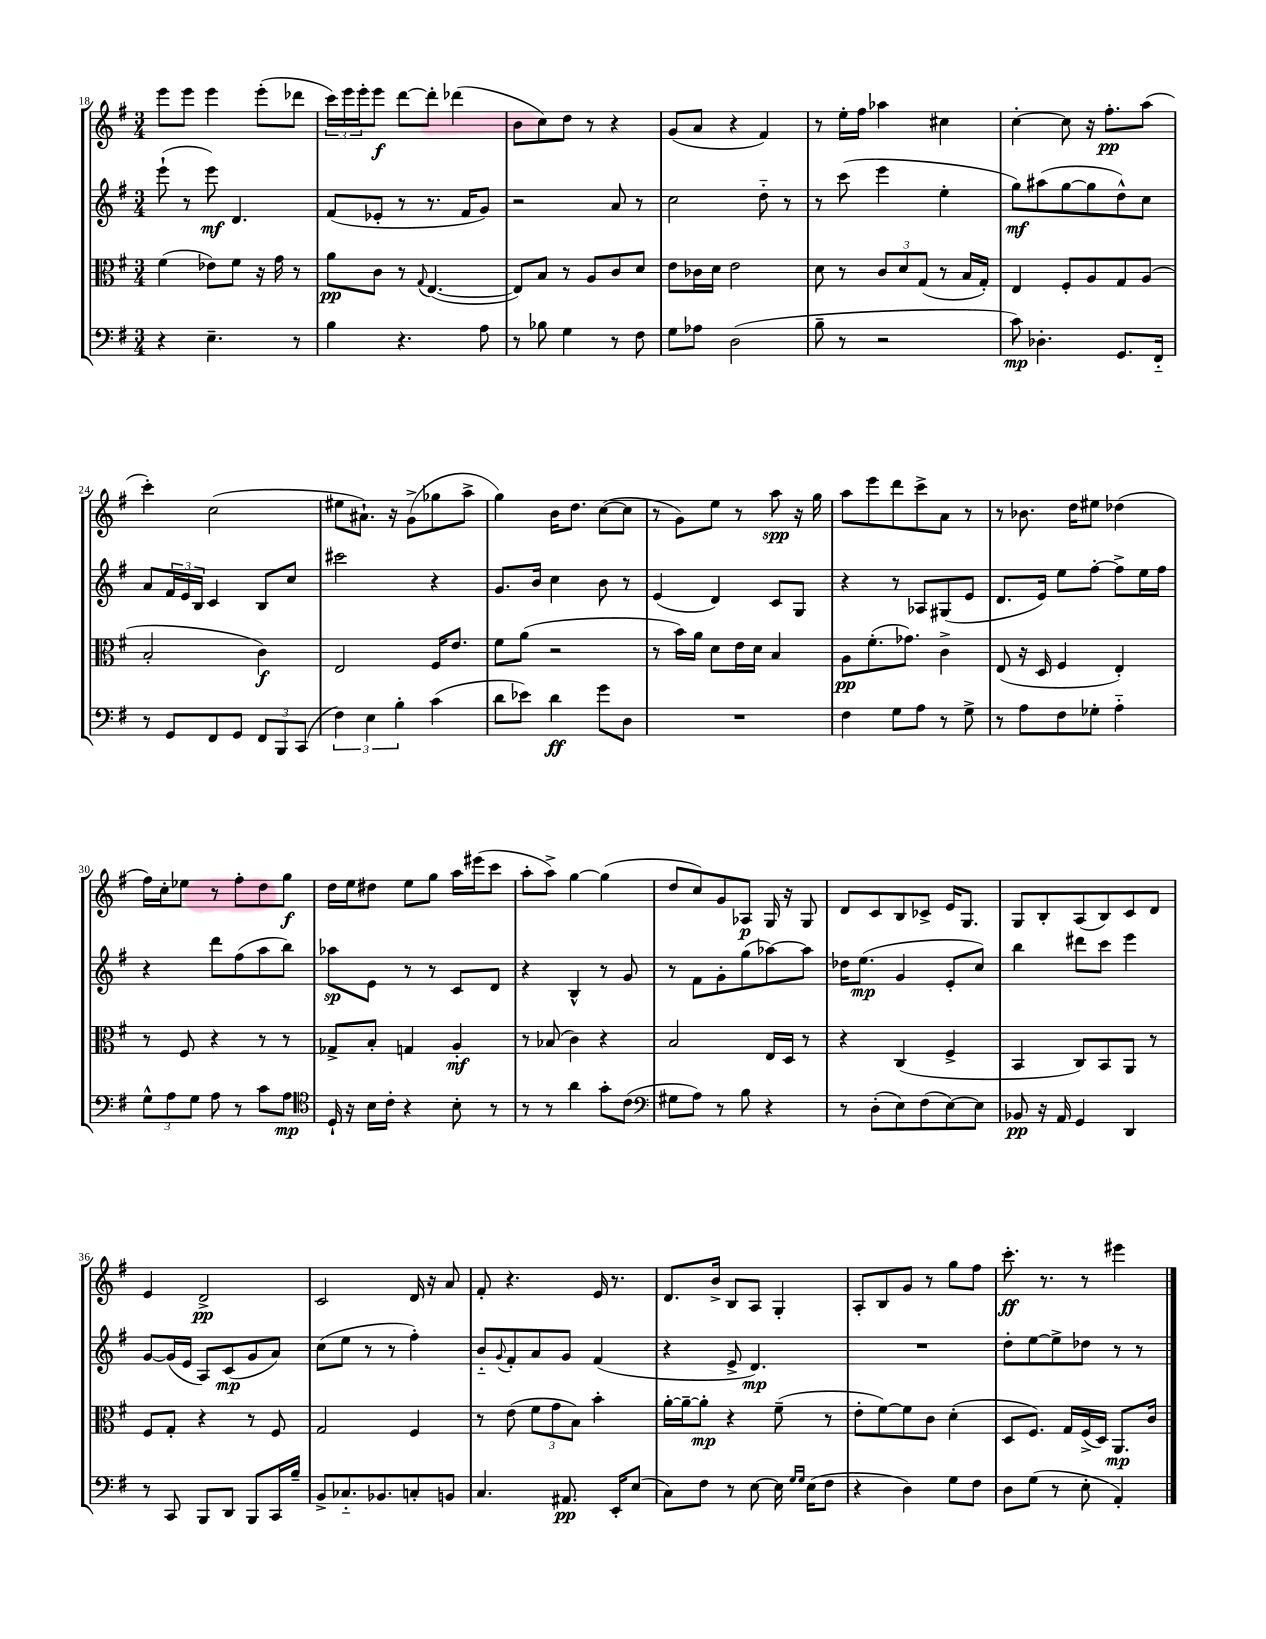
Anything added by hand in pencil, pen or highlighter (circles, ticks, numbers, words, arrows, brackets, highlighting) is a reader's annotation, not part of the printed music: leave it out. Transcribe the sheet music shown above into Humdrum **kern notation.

**kern	**dynam	**kern	**dynam	**kern	**dynam	**kern	**dynam
*part4	*part4	*part3	*part3	*part2	*part2	*part1	*part1
*staff4	*staff4	*staff3	*staff3	*staff2	*staff2	*staff1	*staff1
*clefF4	*	*clefC3	*	*clefG2	*	*clefG2	*
*k[f#]	*	*k[f#]	*	*k[f#]	*	*k[f#]	*
*M3/4	*	*M3/4	*	*M3/4	*	*M3/4	*
=18	=18	=18	=18	=18	=18	=18	=18
4r	.	(4f#\	.	(8eee`\	.	8eee\L	.
.	.	.	.	8r	.	8eee\J	.
4.E~\	.	8e-X\L)	.	8eee\)	mf	4eee\	.
.	.	8f#\J	.	4.d/	.	.	.
.	.	16r	.	.	.	(8eee'\L	.
.	.	16g\	.	.	.	.	.
8r	.	8r	.	.	.	8ddd-X\J	.
=19	=19	=19	=19	=19	=19	=19	=19
4B\	.	8a\L	pp	(8f#/L	.	24ccc\LL)	.
.	.	.	.	.	.	24eee\	.
.	.	.	.	.	.	24eee'\J	.
.	.	8c\J	.	8e-X'/J	.	8eee\J	f
4.r	.	8r	.	8r	.	[8ddd\L	.
.	.	8qqG/	.	.	.	.	.
.	.	([4.E/	.	8.r	.	8ddd'\J]	.
.	.	.	.	.	.	(4ddd-X\	.
.	.	.	.	16f#/KL	.	.	.
8A\	.	.	.	8g/J)	.	.	.
=20	=20	=20	=20	=20	=20	=20	=20
8r	.	8E/L])	.	2r	.	8b\L	.
8B-X\	.	8B/J	.	.	.	8cc\)	.
4G\	.	8r	.	.	.	8dd\J	.
.	.	8A/L	.	.	.	8r	.
8r	.	8c/	.	8a/	.	4r	.
8F#\	.	8d/J	.	8r	.	.	.
=21	=21	=21	=21	=21	=21	=21	=21
8G\L	.	8e\L	.	2cc\	.	(8g/L	.
8A-X\J	.	16c-X\L	.	.	.	8a/J	.
.	.	16d\JJ	.	.	.	.	.
(2D\	.	2e\	.	.	.	4r	.
.	.	.	.	8dd\	.	4f#/)	.
.	.	.	.	8r	.	.	.
=22	=22	=22	=22	=22	=22	=22	=22
8B~\	.	8d\	.	8r	.	8r	.
8r	.	8r	.	(8ccc\	.	16ee'\LL	.
.	.	.	.	.	.	16ff#\JJ	.
2r	.	12c/L	.	4eee\	.	4aa-X\	.
.	.	12d/	.	.	.	.	.
.	.	(12G/J	.	.	.	.	.
.	.	8r	.	4ee'\	.	4cc#X\	.
.	.	16B/LL	.	.	.	.	.
.	.	16G'/JJ)	.	.	.	.	.
=23	=23	=23	=23	=23	=23	=23	=23
8c\)	mp	4E/	.	8gg\L)	mf	[4cc'\	.
4.D-X'\	.	.	.	(8aa#X\	.	.	.
.	.	8F#'/L	.	[8gg\	.	8cc\]	.
.	.	8A/	.	8gg\]	.	16r	.
.	.	.	.	.	.	8.ff#'\L	pp
8.GG/L	.	8G/	.	8dd^^\)	.	.	.
.	.	(8A/J	.	8cc\J	.	(8aa\J	.
16FF#/Jk	.	.	.	.	.	.	.
!!LO:LB:g=z
=24	=24	=24	=24	=24	=24	=24	=24
8r	.	2B'/	.	8a/L	.	4ccc'\)	.
8GG/L	.	.	.	24f#/L	.	.	.
.	.	.	.	24e/	.	.	.
.	.	.	.	24B/JJ	.	.	.
8FF#/	.	.	.	4c/	.	(2cc\	.
8GG/J	.	.	.	.	.	.	.
12FF#/L	.	4c\)	f	8B/L	.	.	.
12BBB/	.	.	.	.	.	.	.
.	.	.	.	8cc/J	.	.	.
(12CC/J	.	.	.	.	.	.	.
=25	=25	=25	=25	=25	=25	=25	=25
6F#\)	.	2E/	.	2ccc#X\	.	8ee#X\L	.
.	.	.	.	.	.	8.a#X`\J)	.
6E\	.	.	.	.	.	.	.
.	.	.	.	.	.	16r	.
6B'\	.	.	.	.	.	.	.
.	.	.	.	.	.	(8g^\L	.
(4c\	.	16F#/KL	.	4r	.	8gg-X\	.
.	.	8.e/J	.	.	.	.	.
.	.	.	.	.	.	8aa^\J	.
=26	=26	=26	=26	=26	=26	=26	=26
8d\L	.	8f#\L	.	8.g/L	.	4gg\)	.
8e-X\J)	.	(8a\J	.	.	.	.	.
.	.	.	.	16b/Jk	.	.	.
4d\	ff	2r	.	4cc\	.	16b\KL	.
.	.	.	.	.	.	8.dd\J	.
8g\L	.	.	.	8b\	.	([8cc\L	.
8D\J	.	.	.	8r	.	8cc\J]	.
=27	=27	=27	=27	=27	=27	=27	=27
2.r	.	8r	.	(4e/	.	8r	.
.	.	16b\LL)	.	.	.	8g\L)	.
.	.	16a\JJ	.	.	.	.	.
.	.	8d\L	.	4d/)	.	8ee\J	.
.	.	16e\L	.	.	.	8r	.
.	.	16d\JJ	.	.	.	.	.
.	.	4B/	.	8c/L	.	8aa\	spp
.	.	.	.	8G/J	.	16r	.
.	.	.	.	.	.	16gg\	.
=28	=28	=28	=28	=28	=28	=28	=28
4F#\	.	8A\L	pp	4r	.	8aa\L	.
.	.	(8.f#'\	.	.	.	8eee\	.
8G\L	.	.	.	8r	.	8ddd\	.
.	.	8.g-X\J)	.	.	.	.	.
8A\J	.	.	.	8A-X/L	.	8ccc^\	.
8r	.	4c^\	.	(8G#X/	.	8a\J	.
8G^\	.	.	.	8e/J	.	8r	.
=29	=29	=29	=29	=29	=29	=29	=29
8r	.	(8E/	.	8.d/L	.	8r	.
8A\L	.	16r	.	.	.	8.b-X\	.
.	.	16D/	.	16e/Jk)	.	.	.
8F#\	.	4F#/	.	8ee\L	.	.	.
.	.	.	.	.	.	16dd\KL	.
8G-X'\J	.	.	.	[8ff#'\J	.	8ee#X\J	.
4A\	.	4E'/)	.	8ff#^\L]	.	(4dd-X\	.
.	.	.	.	16ee\L	.	.	.
.	.	.	.	16ff#\JJ	.	.	.
!!LO:LB:g=z
=30	=30	=30	=30	=30	=30	=30	=30
12G^^\L	.	8r	.	4r	.	16ff#\LL)	.
.	.	.	.	.	.	16cc'\J	.
12A\	.	.	.	.	.	.	.
.	.	8F#/	.	.	.	8ee-X\J	.
12G\J	.	.	.	.	.	.	.
8A\	.	4r	.	8ddd\L	.	8r	.
8r	.	.	.	(8ff#\	.	8ff#'\L	.
8c\L	.	8r	.	8aa\	.	8dd\	.
8A\J	mp	8r	.	8bb\J)	.	8gg\J	f
=31	=31	=31	=31	=31	=31	=31	=31
*clefC4	*	*	*	*	*	*	*
16D`/	.	8G-X^/L	.	8aa-X\L	sp	16dd\LL	.
16r	.	.	.	.	.	16ee\J	.
16B\LL	.	8B'/J	.	8e\J	.	8dd#X\J	.
16c'\JJ	.	.	.	.	.	.	.
4r	.	4Gn/	.	8r	.	8ee\L	.
.	.	.	.	8r	.	8gg\J	.
8B'\	.	4A'/	mf	8c/L	.	16aa\LL	.
.	.	.	.	.	.	(16eee#X\J	.
8r	.	.	.	8d/J	.	8ccc\J	.
=32	=32	=32	=32	=32	=32	=32	=32
8r	.	8r	.	4r	.	8aa'\L	.
8r	.	(8B-X/	.	.	.	8aa^\J)	.
4a\	.	4c\)	.	4B^^/	.	[4gg\	.
8g'\L	.	4r	.	8r	.	(4gg\]	.
(8c\J	.	.	.	8g/	.	.	.
=33	=33	=33	=33	=33	=33	=33	=33
*clefF4	*	*	*	*	*	*	*
8G#X\L	.	2B/	.	8r	.	8dd/L	.
8A\J)	.	.	.	8f#\L	.	8cc/)	.
8r	.	.	.	8g'\	.	8g/	.
8B\	.	.	.	(8gg\	.	8A-X/J	p
4r	.	16E/LL	.	[8aa-X\)	.	16G/	.
.	.	16D/JJ	.	.	.	16r	.
.	.	8r	.	8aa-\J]	.	8G/	.
=34	=34	=34	=34	=34	=34	=34	=34
8r	.	4r	.	16dd-X\KL	.	8d/L	.
.	.	.	.	(8.ee\J	mp	.	.
(8D'\L	.	.	.	.	.	8c/	.
8E\)	.	(4C/	.	4g/	.	8B/	.
(8F#\	.	.	.	.	.	8c-X^/J	.
[8E\)	.	4F#^/	.	8e'/L	.	16e/KL	.
.	.	.	.	.	.	8.G/J	.
8E\J]	.	.	.	8cc/J)	.	.	.
=35	=35	=35	=35	=35	=35	=35	=35
8BB-X/	pp	4BB/	.	4bb\	.	8G/L	.
16r	.	.	.	.	.	8B'/	.
16AA/	.	.	.	.	.	.	.
4GG/	.	8C/L)	.	8ddd#X\L	.	(8A/	.
.	.	8BB/	.	8ccc\J	.	8B/)	.
4DD/	.	8AA/J	.	4eee\	.	8c/	.
.	.	8r	.	.	.	8d/J	.
!!LO:LB:g=z
=36	=36	=36	=36	=36	=36	=36	=36
8r	.	8F#/L	.	[8g/L	.	4e/	.
8CC/	.	8G'/J	.	(16g/L]	.	.	.
.	.	.	.	16e/JJ	.	.	.
8BBB/L	.	4r	.	8A/L)	.	2d^/	pp
8DD/J	.	.	.	(8c/	mp	.	.
8BBB/L	.	8r	.	8g/	.	.	.
16CC/L	.	8F#/	.	8a/J)	.	.	.
16B~/JJ	.	.	.	.	.	.	.
=37	=37	=37	=37	=37	=37	=37	=37
8BB^/L	.	2G/	.	(8cc\L	.	2c/	.
8.C-X/	.	.	.	8ee\J	.	.	.
.	.	.	.	8r	.	.	.
8.BB-X/	.	.	.	.	.	.	.
.	.	.	.	8r	.	.	.
8Cn'/	.	4F#/	.	4ff#'\)	.	16d/	.
.	.	.	.	.	.	16r	.
8BBn/J	.	.	.	.	.	8a/	.
=38	=38	=38	=38	=38	=38	=38	=38
4.C/	.	8r	.	8b/L	.	8f#'/	.
.	.	.	.	8qqg/	.	.	.
.	.	(8e\	.	8f#'/	.	4.r	.
.	.	12f#\L	.	8a/	.	.	.
.	.	12g\	.	.	.	.	.
8.AA#X/	pp	.	.	8g/J	.	.	.
.	.	12B\J)	.	.	.	.	.
.	.	4b'\	.	(4f#/	.	16e/	.
16EE'/KL	.	.	.	.	.	8.r	.
(8E/J	.	.	.	.	.	.	.
=39	=39	=39	=39	=39	=39	=39	=39
8C\L)	.	[16a'\LL	.	4r	.	8.d/L	.
.	.	16a~\J_	.	.	.	.	.
8F#\J	.	8a'\J]	mp	.	.	.	.
.	.	.	.	.	.	16b^/Jk	.
8r	.	4r	.	8e^/	.	8B/L	.
[8E\	.	.	.	4.d/)	mp	8A/J	.
16E\]	.	(8f#~\	.	.	.	4G'/	.
16qqG/LL	.	.	.	.	.	.	.
16qqG/JJ	.	.	.	.	.	.	.
(16E\KL	.	.	.	.	.	.	.
8F#\J	.	8r	.	.	.	.	.
=40	=40	=40	=40	=40	=40	=40	=40
4r	.	8e'\L	.	2.r	.	8A'/L	.
.	.	[8f#\)	.	.	.	8B/	.
4D\)	.	8f#\]	.	.	.	8g/J	.
.	.	8c\J	.	.	.	8r	.
8G\L	.	(4d'\	.	.	.	8gg\L	.
8F#\J	.	.	.	.	.	8ff#\J	.
=41	=41	=41	=41	=41	=41	=41	=41
8D\L	.	8D/L	.	8dd'\L	.	8.ccc'\	ff
(8G\J	.	8.F#/J)	.	[8ee\	.	.	.
.	.	.	.	.	.	8.r	.
8r	.	.	.	8ee^\]	.	.	.
.	.	16G/LL	.	.	.	.	.
8E'\	.	(16F#^/	.	8dd-X\J	.	8r	.
.	.	16D/JJ)	.	.	.	.	.
4AA'/)	.	8.AA/L	mp	8r	.	4eee#X\	.
.	.	.	.	8r	.	.	.
.	.	16c/Jk	.	.	.	.	.
==	==	==	==	==	==	==	==
*-	*-	*-	*-	*-	*-	*-	*-
